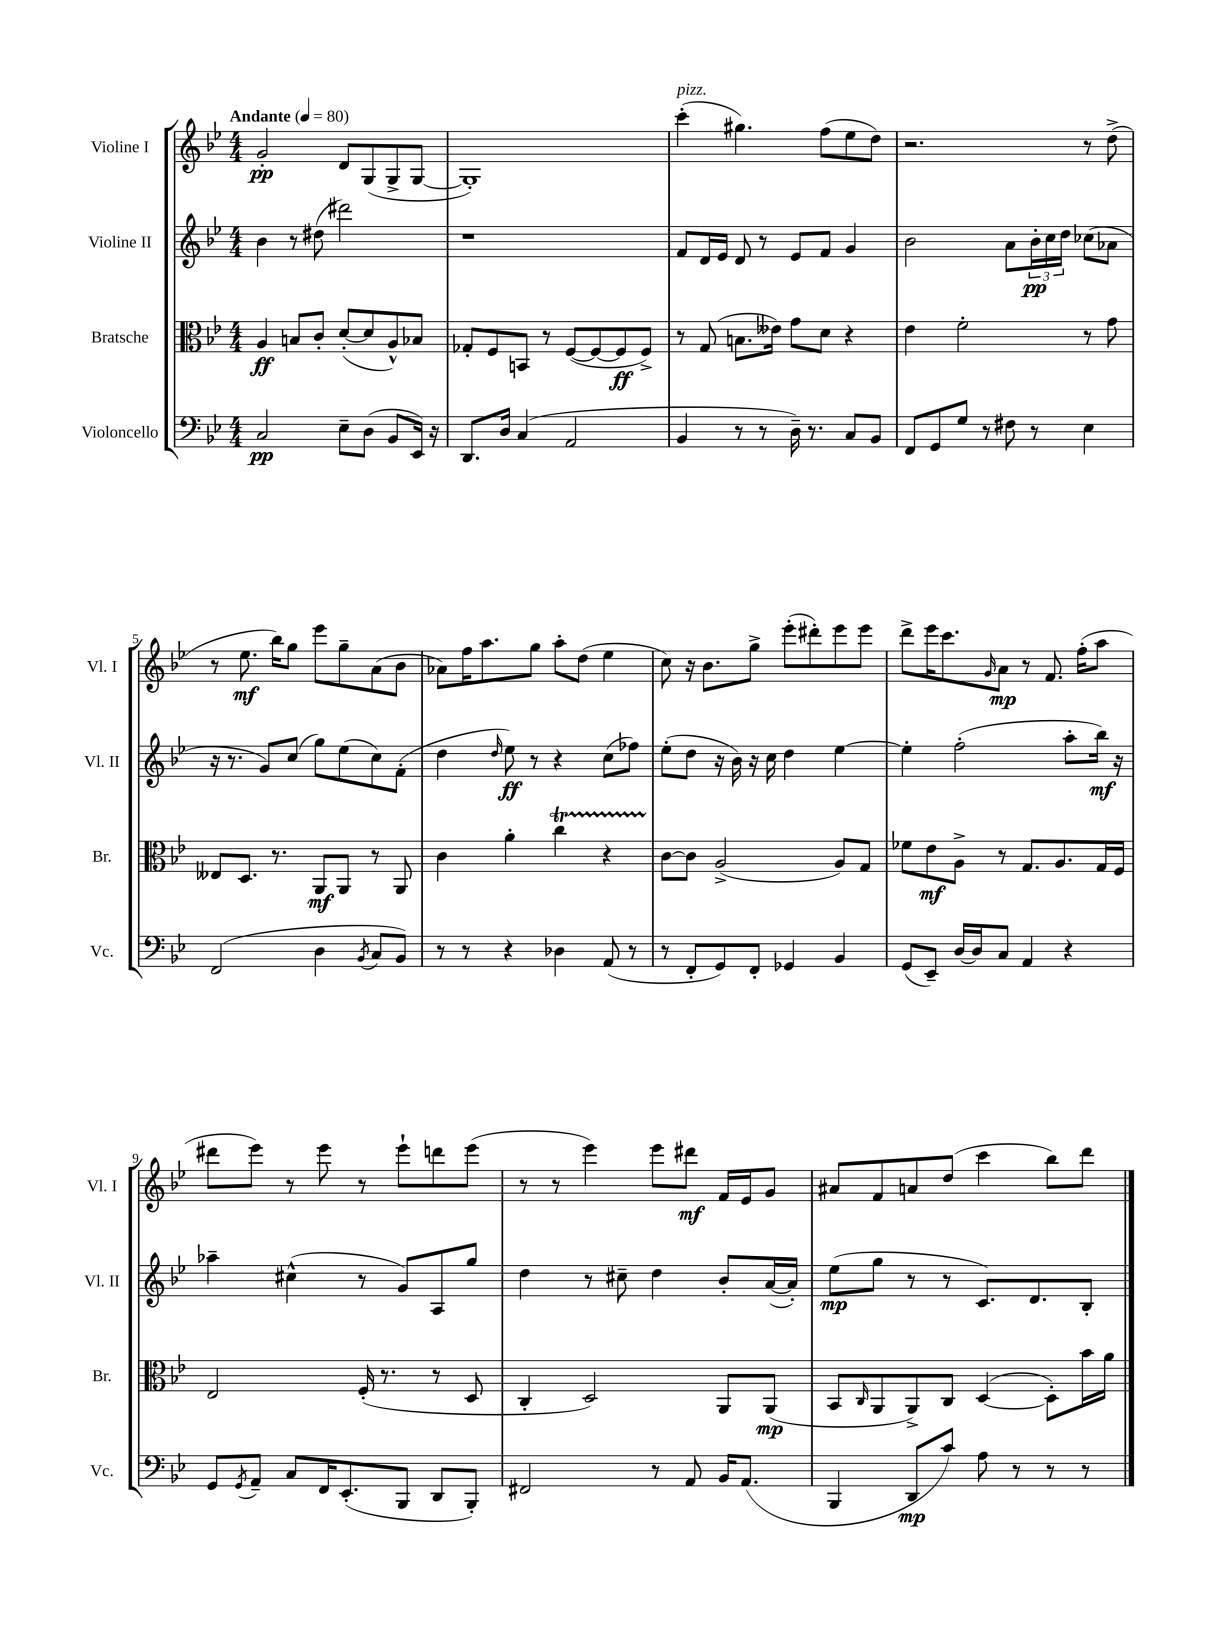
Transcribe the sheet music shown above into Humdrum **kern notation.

**kern	**dynam	**kern	**dynam	**kern	**dynam	**kern	**dynam
*part4	*part4	*part3	*part3	*part2	*part2	*part1	*part1
*staff4	*staff4	*staff3	*staff3	*staff2	*staff2	*staff1	*staff1
*I"Violoncello	*	*I"Bratsche	*	*I"Violine II	*	*I"Violine I	*
*I'Vc.	*	*I'Br.	*	*I'Vl. II	*	*I'Vl. I	*
*clefF4	*	*clefC3	*	*clefG2	*	*clefG2	*
*k[b-e-]	*	*k[b-e-]	*	*k[b-e-]	*	*k[b-e-]	*
*M4/4	*	*M4/4	*	*M4/4	*	*M4/4	*
*MM80	*	*MM80	*	*MM80	*	*MM80	*
=1	=1	=1	=1	=1	=1	=1	=1
!	!	!	!	!	!	!LO:TX:a:B:t=Andante	!
2C/	pp	4A/	ff	4b-\	.	2g'/	pp
.	.	8Bn/L	.	8r	.	.	.
.	.	8c'/J	.	(8dd#X\	.	.	.
8E-~\L	.	([8d'/L	.	2ddd#X\)	.	8d/L	.
(8D\J	.	8d/]	.	.	.	(8G/	.
8BB-/L	.	8A^^/)	.	.	.	8G^/	.
16EE-/Jk)	.	8B-X/J	.	.	.	[8G/J	.
16r	.	.	.	.	.	.	.
=2	=2	=2	=2	=2	=2	=2	=2
8.DD/L	.	8G-X'/L	.	1r	.	1G'])	.
.	.	8F/	.	.	.	.	.
16D/Jk	.	.	.	.	.	.	.
(4C/	.	8BBn/J	.	.	.	.	.
.	.	8r	.	.	.	.	.
2AA/	.	([8F/L	.	.	.	.	.
.	.	8F/_	.	.	.	.	.
.	.	8F/]	ff	.	.	.	.
.	.	8F^/J)	.	.	.	.	.
=3	=3	=3	=3	=3	=3	=3	=3
!	!	!	!	!	!	!LO:TX:a:i:t=pizz.	!
4BB-/	.	8r	.	8f/L	.	(4ccc'\	.
.	.	(8G/	.	16d/L	.	.	.
.	.	.	.	16e-/JJ	.	.	.
8r	.	8.Bn\L	.	8d/	.	4.gg#X\)	.
8r	.	.	.	8r	.	.	.
.	.	16e--X\Jk)	.	.	.	.	.
16D~\)	.	8g\L	.	8e-/L	.	.	.
8.r	.	.	.	.	.	.	.
.	.	8d\J	.	8f/J	.	(8ff\L	.
8C/L	.	4r	.	4g/	.	8ee-\	.
8BB-/J	.	.	.	.	.	8dd\J)	.
=4	=4	=4	=4	=4	=4	=4	=4
8FF/L	.	4e-\	.	2b-\	.	2.r	.
8GG/	.	.	.	.	.	.	.
8G/J	.	2f'\	.	.	.	.	.
8r	.	.	.	.	.	.	.
8F#X\	.	.	.	8a\L	.	.	.
8r	.	.	.	24b-'\L	pp	.	.
.	.	.	.	24cc\	.	.	.
.	.	.	.	24dd\JJ	.	.	.
4E-\	.	8r	.	(8cc-X\L	.	8r	.
.	.	8g\	.	8a-X\J	.	(8dd^\	.
!!LO:LB:g=z
=5	=5	=5	=5	=5	=5	=5	=5
(2FF/	.	8E--X/L	.	16r	.	8r	.
.	.	.	.	8.r	.	.	.
.	.	8.D/J	.	.	.	8.ee-\	mf
.	.	.	.	8g/L)	.	.	.
.	.	8.r	.	.	.	16bb-\KL)	.
.	.	.	.	(8cc/J	.	8gg\J	.
4D\	.	8AA/L	mf	8gg\L)	.	8eee-\L	.
.	.	8AA/J	.	(8ee-\	.	8gg~\	.
8qBB-/	.	.	.	.	.	.	.
8C/L	.	8r	.	8cc\)	.	(8a\	.
8BB-/J)	.	8AA/	.	(8f'\J	.	8b-\J	.
=6	=6	=6	=6	=6	=6	=6	=6
8r	.	4c\	.	4dd\	.	8a-X\L)	.
8r	.	.	.	.	.	16ff\K	.
.	.	.	.	.	.	8.aa\	.
.	.	.	.	16qqdd/	.	.	.
4r	.	4a'\	.	8ee-\)	ff	.	.
.	.	.	.	8r	.	8gg\J	.
4D-X\	.	4ccT\	.	4r	.	8aa'\L	.
.	.	.	.	.	.	(8dd\J	.
(8AA/	.	4r	.	(8cc\L	.	4ee-\	.
8r	.	.	.	8ff-X\J)	.	.	.
=7	=7	=7	=7	=7	=7	=7	=7
8r	.	[8c\L	.	(8ee-'\L	.	8cc\)	.
8FF'/L	.	8c\J]	.	8dd\J	.	16r	.
.	.	.	.	.	.	8.b-\L	.
8GG/)	.	(2A^/	.	16r	.	.	.
.	.	.	.	16b-\)	.	.	.
8FF'/J	.	.	.	16r	.	8gg^\J	.
.	.	.	.	16cc\	.	.	.
4GG-X/	.	.	.	4dd\	.	(8eee-'\L	.
.	.	.	.	.	.	8ddd#X'\)	.
4BB-/	.	8A/L)	.	[4ee-\	.	8eee-\	.
.	.	8G/J	.	.	.	8eee-\J	.
=8	=8	=8	=8	=8	=8	=8	=8
(8GG/L	.	8f-X\L	.	4ee-'\]	.	8ddd^\L	.
8EE-~/J)	.	8e-\	mf	.	.	16eee-\K	.
.	.	.	.	.	.	8.ccc\	.
[16D/LL	.	8A^\J	.	(2ff'\	.	.	.
16D/J]	.	.	.	.	.	.	.
.	.	.	.	.	.	16qqg/	.
8C/J	.	8r	.	.	.	8a\J	mp
4AA/	.	8.G/L	.	.	.	8r	.
.	.	.	.	.	.	8.f/	.
.	.	8.A/	.	.	.	.	.
4r	.	.	.	8aa'\L	.	.	.
.	.	.	.	.	.	(16ff'\KL	.
.	.	16G/L	.	16bb-\Jk)	mf	8aa\J	.
.	.	16F/JJ	.	16r	.	.	.
!!LO:LB:g=z
=9	=9	=9	=9	=9	=9	=9	=9
8GG/L	.	2E-/	.	4aa-X~\	.	8ddd#X\L	.
8qGG/	.	.	.	.	.	.	.
8AA~/J	.	.	.	.	.	8eee-\J)	.
8C/L	.	.	.	(4cc#X^^\	.	8r	.
16FF/K	.	.	.	.	.	8eee-\	.
(8.EE-'/	.	.	.	.	.	.	.
.	.	(16F'/	.	8r	.	8r	.
.	.	8.r	.	.	.	.	.
8BBB-/J	.	.	.	8g/L)	.	8eee-`\L	.
8DD/L	.	8r	.	8A/	.	8dddn\	.
8BBB-'/J)	.	8D/	.	8gg/J	.	(8eee-\J	.
=10	=10	=10	=10	=10	=10	=10	=10
2FF#X/	.	4C'/	.	4dd\	.	8r	.
.	.	.	.	.	.	8r	.
.	.	2D/)	.	8r	.	4eee-\)	.
.	.	.	.	8cc#X~\	.	.	.
8r	.	.	.	4dd\	.	8eee-\L	.
8AA/	.	.	.	.	.	8ddd#X\J	mf
16BB-/KL	.	8AA/L	.	8b-'/L	.	16f/LL	.
(8.AA/J	.	.	.	.	.	16e-/J	.
.	.	(8AA/J	mp	([16a/L	.	8g/J	.
.	.	.	.	16a'/JJ])	.	.	.
=11	=11	=11	=11	=11	=11	=11	=11
4BBB-/	.	8BB-/L	.	(8ee-\L	mp	8a#X/L	.
.	.	16qqC/	.	.	.	.	.
.	.	8AA/	.	8gg\J	.	8f/	.
8DD/L	mp	8AA^/)	.	8r	.	8an/	.
8c/J)	.	8C/J	.	8r	.	(8dd/J	.
8A\	.	([4D/	.	8.c/L)	.	4ccc\	.
8r	.	.	.	.	.	.	.
.	.	.	.	8.d/	.	.	.
8r	.	8D'\L])	.	.	.	8bb-\L)	.
8r	.	16b-\L	.	8B-'/J	.	8ddd\J	.
.	.	16a\JJ	.	.	.	.	.
==	==	==	==	==	==	==	==
*-	*-	*-	*-	*-	*-	*-	*-
